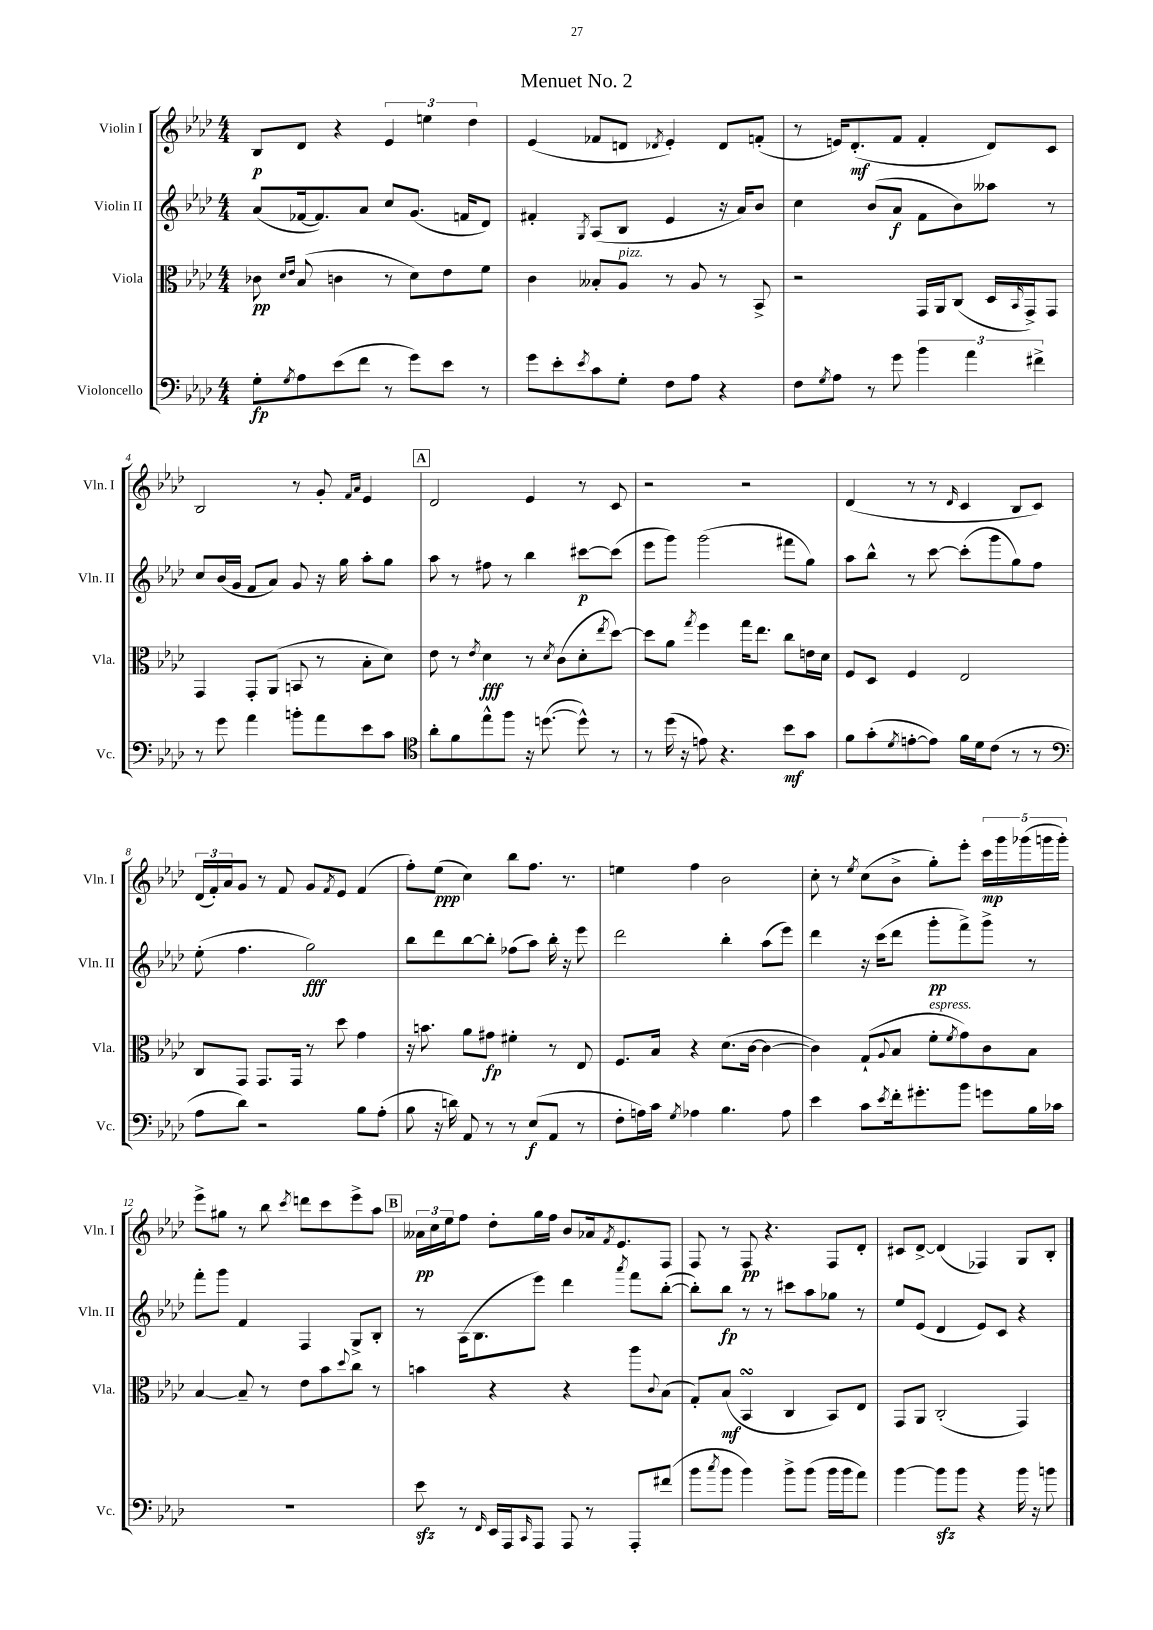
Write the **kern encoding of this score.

**kern	**dynam	**kern	**dynam	**kern	**dynam	**kern	**dynam
*part4	*part4	*part3	*part3	*part2	*part2	*part1	*part1
*staff4	*staff4	*staff3	*staff3	*staff2	*staff2	*staff1	*staff1
*I"Violoncello	*	*I"Viola	*	*I"Violin II	*	*I"Violin I	*
*I'Vc.	*	*I'Vla.	*	*I'Vln. II	*	*I'Vln. I	*
*clefF4	*	*clefC3	*	*clefG2	*	*clefG2	*
*k[b-e-a-d-]	*	*k[b-e-a-d-]	*	*k[b-e-a-d-]	*	*k[b-e-a-d-]	*
*M4/4	*	*M4/4	*	*M4/4	*	*M4/4	*
=1	=1	=1	=1	=1	=1	=1	=1
8G'\L	fp	8c-X\	pp	(8a-/L	.	8B-/L	p
.	.	16qqd-/LL	.	.	.	.	.
8qG/	.	16qqe-/JJ	.	.	.	.	.
8A-\	.	(8B-/	.	[16f-X/k	.	8d-/J	.
.	.	.	.	8.f-/])	.	.	.
(8e-\	.	4cn\	.	.	.	4r	.
8f\J	.	.	.	8a-/J	.	.	.
8r	.	8r	.	8cc/L	.	6e-/	.
8g\L)	.	8d-\L)	.	(8.g/J	.	.	.
.	.	.	.	.	.	6een\	.
8e-\J	.	8e-\	.	.	.	.	.
.	.	.	.	16fn/KL	.	.	.
.	.	.	.	.	.	6dd-\	.
8r	.	8f\J	.	8d-/J)	.	.	.
=2	=2	=2	=2	=2	=2	=2	=2
8g\L	.	4c\	.	4f#X'/	.	(4e-/	.
8e-'\	.	.	.	.	.	.	.
8qe-/	.	.	.	8qG/	.	.	.
8c\	.	8B--X'/L	.	(8A-/L	.	8f-X/L	.
!	!	!LO:TX:a:i:t=pizz.	!	!	!	!	!
8G'\J	.	8A-/J	.	8B-/J	.	8dn/J	.
.	.	.	.	.	.	8qd-X/	.
8F\L	.	8r	.	4e-/	.	4e-'/)	.
8A-\J	.	8A-/	.	.	.	.	.
4r	.	8r	.	16r	.	8d-/L	.
.	.	.	.	16a-/KL)	.	.	.
.	.	8BB-^/	.	8b-/J	.	(8fn'/J	.
=3	=3	=3	=3	=3	=3	=3	=3
8F\L	.	2r	.	4cc\	.	8r	.
8qG/	.	.	.	.	.	.	.
8A-\J	.	.	.	.	.	16en/KL)	.
.	.	.	.	.	.	(8.d-'/	mf
8r	.	.	.	(8b-/L	.	.	.
8g\	.	.	.	8a-/J	f	8f/J	.
6b-\	.	16GG/LL	.	8f\L	.	4f'/	.
.	.	16AA-/J	.	.	.	.	.
.	.	(8C/J	.	8b-\)	.	.	.
6a-\	.	.	.	.	.	.	.
.	.	16D-/LL	.	8aa--X\J	.	8d-/L)	.
.	.	16qqBB-/	.	.	.	.	.
.	.	16GG^/J)	.	.	.	.	.
6f#X^\	.	.	.	.	.	.	.
.	.	8GG/J	.	8r	.	8c/J	.
!!LO:LB:g=z
=4	=4	=4	=4	=4	=4	=4	=4
8r	.	4GG/	.	8cc/L	.	2B-/	.
8g\	.	.	.	(16b-/L	.	.	.
.	.	.	.	16g/JJ	.	.	.
4a-\	.	8GG'/L	.	8f/L	.	.	.
.	.	(8AA-/J	.	8a-/J)	.	.	.
8bn'\L	.	8BBn/	.	8g/	.	8r	.
8a-\	.	8r	.	16r	.	8g'/	.
.	.	.	.	16gg\	.	.	.
.	.	.	.	.	.	16qqf/LL	.
.	.	.	.	.	.	16qqa-/JJ	.
8e-\	.	8B-'\L	.	8aa-'\L	.	4e-/	.
8c\J	.	8d-\J)	.	8gg\J	.	.	.
!!LO:REH:place=s1:t=A
=5	=5	=5	=5	=5	=5	=5	=5
*clefC4	*	*	*	*	*	*	*
8a-'\L	.	8e-\	.	8aa-\	.	2d-/	.
8f\	.	8r	.	8r	.	.	.
.	.	8qe-/	.	.	.	.	.
8ee-^^\	.	4d-\	fff	8ff#X\	.	.	.
8ff\J	.	.	.	8r	.	.	.
16r	.	8r	.	4bb-\	.	4e-/	.
([8.ddn\	.	.	.	.	.	.	.
.	.	8qd-/	.	.	.	.	.
.	.	(8c\L	.	.	.	.	.
8dd^^\])	.	8d-'\	.	[8ccc#X\L	p	8r	.
.	.	8qee-/	.	.	.	.	.
8r	.	[8dd-\J)	.	(8ccc#\J]	.	8c/	.
=6	=6	=6	=6	=6	=6	=6	=6
8r	.	8dd-\L]	.	8eee-\L	.	2r	.
(16dd-\	.	8a-\J	.	8ggg\J)	.	.	.
16r	.	.	.	.	.	.	.
.	.	8qgg/	.	.	.	.	.
8en\)	.	4ff\	.	(2ggg\	.	.	.
4.r	.	.	.	.	.	.	.
.	.	16gg\KL	.	.	.	2r	.
.	.	8.ee-\J	.	.	.	.	.
8b-\L	mf	8cc\L	.	8fff#X\L	.	.	.
8g\J	.	16en\L	.	8gg\J)	.	.	.
.	.	16d-\JJ	.	.	.	.	.
=7	=7	=7	=7	=7	=7	=7	=7
8f\L	.	8F/L	.	8aa-\L	.	(4d-/	.
(8g'\	.	8D-/J	.	8bb-^^\J	.	.	.
8qd-/	.	.	.	.	.	.	.
[8en'\	.	4F/	.	8r	.	8r	.
8e\J])	.	.	.	[8ccc\	.	8r	.
.	.	.	.	.	.	16qqd-/	.
16f\LL	.	2E-/	.	(8ccc'\L]	.	4c/	.
16d-\J	.	.	.	.	.	.	.
(8c\J	.	.	.	8ggg\	.	.	.
8r	.	.	.	8gg\)	.	8B-/L	.
8r	.	.	.	8ff\J	.	8c/J)	.
!!LO:LB:g=z
=8	=8	=8	=8	=8	=8	=8	=8
*clefF4	*	*	*	*	*	*	*
8A-\L	.	8C/L	.	(8ee-'\	.	(24d-/LL	.
.	.	.	.	.	.	24f'/)	.
.	.	.	.	.	.	24a-/J	.
8d-\J)	.	8GG/J	.	4.ff\	.	8g/J	.
2r	.	8.GG/L	.	.	.	8r	.
.	.	.	.	.	.	8f/	.
.	.	16GG/Jk	.	.	.	.	.
.	.	8r	.	2gg\)	fff	8g/L	.
.	.	.	.	.	.	8qf/	.
.	.	8dd-\	.	.	.	8e-/J	.
8B-\L	.	4g\	.	.	.	(4f/	.
(8A-'\J	.	.	.	.	.	.	.
=9	=9	=9	=9	=9	=9	=9	=9
8B-\	.	16r	.	8bb-\L	.	8ff'\L)	.
.	.	8.bn\	.	.	.	.	.
16r	.	.	.	8ddd-\	.	(8ee-\J	ppp
16dn\)	.	.	.	.	.	.	.
8AA-/	.	8a-\L	.	[8bb-\	.	4cc\)	.
8r	.	8g#X\J	fp	8bb-'\J]	.	.	.
8r	.	4f#X'\	.	(8ff-X\L	.	8bb-\L	.
(8E-/L	f	.	.	8aa-\J)	.	8.ff\J	.
8AA-/J	.	8r	.	16bb-'\	.	.	.
.	.	.	.	16r	.	8.r	.
8r	.	8E-/	.	8eee-\	.	.	.
=10	=10	=10	=10	=10	=10	=10	=10
8F'\L	.	8.F/L	.	2ddd-\	.	4een\	.
16An\L)	.	.	.	.	.	.	.
16c\JJ	.	16B-/Jk	.	.	.	.	.
8qG/	.	.	.	.	.	.	.
4A-X\	.	4r	.	.	.	4ff\	.
4.B-\	.	(8.d-\L	.	4bb-'\	.	2b-\	.
.	.	[16c\Jk	.	.	.	.	.
.	.	4c\_	.	(8aa-\L	.	.	.
8A-\	.	.	.	8eee-\J)	.	.	.
=11	=11	=11	=11	=11	=11	=11	=11
4e-\	.	4c\])	.	4ddd-\	.	8cc'\	.
.	.	.	.	.	.	8r	.
.	.	.	.	.	.	8qee-/	.
8c\L	.	(8G`/L	.	16r	.	(8cc\L	.
.	.	.	.	(16ccc\KL	.	.	.
8qe-/	.	8qqA-/	.	.	.	.	.
16f'\k	.	8B-/J	.	8ddd-\J	.	8b-^\J	.
8.g#X'\	.	.	.	.	.	.	.
!	!	!LO:TX:a:i:t=espress.	!	!	!	!	!
.	.	8f'\L	.	8ggg'\L	pp	8gg'\L)	.
.	.	8qf/	.	.	.	.	.
8b-\J	.	8g\)	.	8fff^\)	.	8eee-'\J	.
8gn\L	.	8c\	.	8ggg^\J	.	20ccc\LL	mp
.	.	.	.	.	.	20ggg\	.
.	.	.	.	.	.	(20ggg-X\	.
16B-\L	.	8B-\J	.	8r	.	.	.
.	.	.	.	.	.	20gggn\	.
16c-X\JJ	.	.	.	.	.	.	.
.	.	.	.	.	.	20ggg'\JJ)	.
!!LO:LB:g=z
=12	=12	=12	=12	=12	=12	=12	=12
1r	.	[4B-/	.	8fff'\L	.	8eee-^\L	.
.	.	.	.	8ggg\J	.	8gg#X\J	.
.	.	8B-~/]	.	4f/	.	8r	.
.	.	8r	.	.	.	8bb-\	.
.	.	.	.	.	.	8qccc/	.
.	.	8e-\L	.	4F/	.	8dddn\L	.
.	.	8b-\	.	.	.	8ccc\	.
.	.	8qqdd-/	.	.	.	.	.
.	.	8cc\J	.	8G^/L	.	8eee-^\	.
.	.	8r	.	8B-'/J	.	8aa-\J	.
!!LO:REH:place=s1:t=B
=13	=13	=13	=13	=13	=13	=13	=13
8e-zz\	.	4bn\	.	8r	.	24a--X\LL	pp
.	.	.	.	.	.	24cc\	.
.	.	.	.	.	.	24ee-\J	.
8r	.	.	.	(16A-\KL	.	8ff\J	.
.	.	.	.	8.B-\	.	.	.
16qqFF/	.	.	.	.	.	.	.
16EE-/LL	.	4r	.	.	.	8dd-'\L	.
16AAA-/J	.	.	.	.	.	.	.
16qqCC/	.	.	.	.	.	.	.
8AAA-/J	.	.	.	8eee-\J)	.	16gg\L	.
.	.	.	.	.	.	16ff\JJ	.
8AAA-/	.	4r	.	4ddd-\	.	8b-/L	.
8r	.	.	.	.	.	16a-X/k	.
.	.	.	.	.	.	8qf/	.
.	.	.	.	.	.	8.e-/	.
.	.	.	.	8qaaa-/	.	.	.
8AAA-'/L	.	8aa-\L	.	8fff\L	.	.	.
.	.	8qqc/	.	.	.	.	.
(8f#X/J	.	(8B-\J	.	([8bb-'\J	.	8F/J	.
=14	=14	=14	=14	=14	=14	=14	=14
8b-\L	.	8G'/L)	.	8bb-'\L])	.	8F/	.
8qcc/	.	.	.	.	.	.	.
8b-\J	.	(8B-/J	mf	8bb-\J	fp	8r	.
4b-\)	.	4BB-sSSS/	.	8r	.	8F/	pp
.	.	.	.	8r	.	4.r	.
8b-^\L	.	4C/	.	8ccc#X\L	.	.	.
(8b-\J	.	.	.	8aa-\	.	.	.
16b-\LL	.	8BB-/L)	.	8gg-X\J	.	8F/L	.
16b-\J	.	.	.	.	.	.	.
8a-\J)	.	8E-/J	.	8r	.	8d-'/J	.
=15	=15	=15	=15	=15	=15	=15	=15
[4b-\	.	8GG/L	.	8ee-/L	.	8c#X/L	.
.	.	8AA-/J	.	(8e-/J	.	[8d-^/J	.
8b-zz\L]	.	(2C'/	.	4d-/	.	(4d-/]	.
8b-\J	.	.	.	.	.	.	.
4r	.	.	.	8e-/L)	.	4F-X/)	.
.	.	.	.	8c/J	.	.	.
16b-\	.	4GG/)	.	4r	.	8G/L	.
16r	.	.	.	.	.	.	.
8bn\	.	.	.	.	.	8B-'/J	.
==	==	==	==	==	==	==	==
*-	*-	*-	*-	*-	*-	*-	*-
